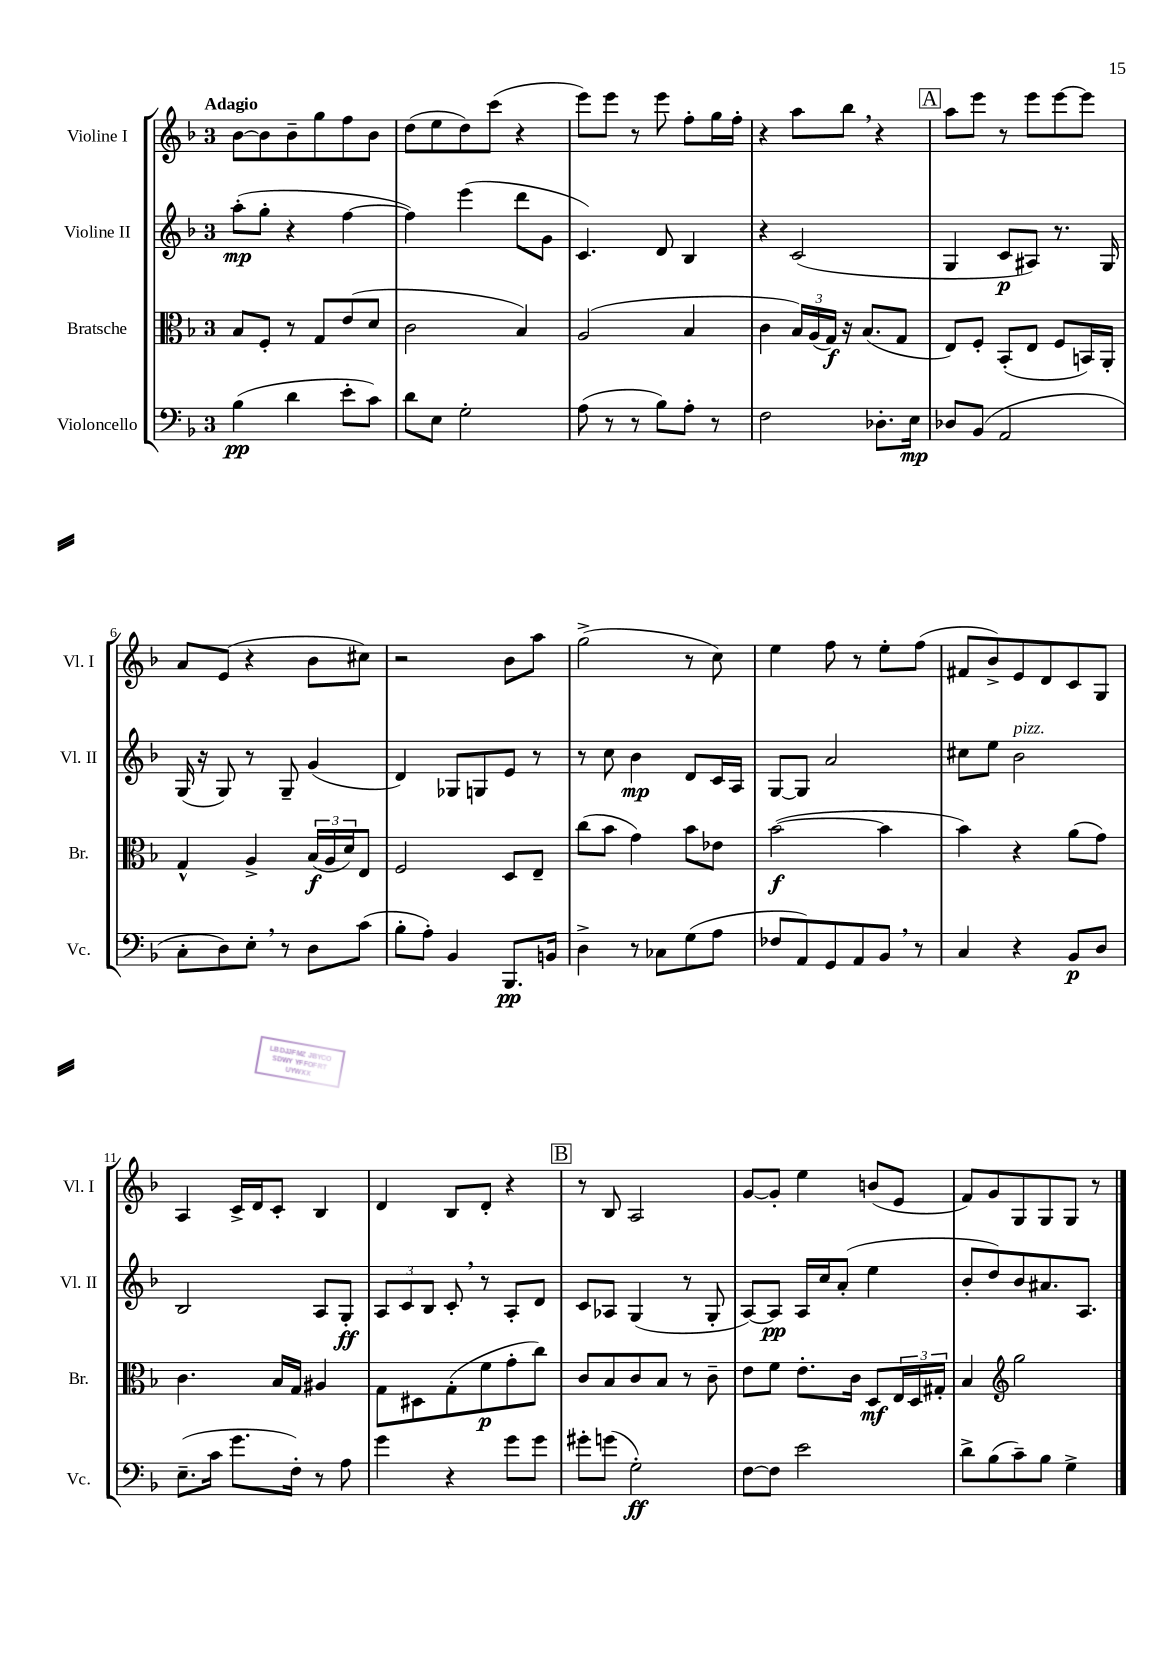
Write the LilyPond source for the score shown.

<<
\new StaffGroup <<
\new Staff = "s0" \with { instrumentName = "Violine I" shortInstrumentName = "Vl. I" } {
    \clef treble \key f \major \once \override Staff.TimeSignature.style = #'single-digit \time 3/4 \tempo "Adagio"
    bes'8~ bes'8 bes'8-- g''8 f''8 bes'8 |
    d''8( e''8 d''8) c'''8( r4 |
    e'''8) e'''8 r8 e'''8 f''8-. g''16 f''16-. |
    r4 a''8 bes''8 \breathe r4 |
    \mark \markup { \box "A" } a''8 e'''8 r8 e'''8 e'''8~ e'''8 |
    a'8 e'8( r4 bes'8 cis''8) |
    r2 bes'8 a''8 |
    g''2->( r8 c''8) |
    e''4 f''8 r8 e''8-. f''8( |
    fis'8 bes'8->) e'8 d'8 c'8 g8 |
    a4 c'16-> d'16 c'8-. bes4 |
    d'4 bes8 d'8-. r4 |
    \mark \markup { \box "B" } r8 bes8 a2 |
    g'8~ g'8-. e''4 b'8( e'8 |
    f'8) g'8 g8 g8 g8 r8 \bar "|." |
}
\new Staff = "s1" \with { instrumentName = "Violine II" shortInstrumentName = "Vl. II" } {
    \clef treble \key f \major \once \override Staff.TimeSignature.style = #'single-digit \time 3/4
    a''8-.\mp( g''8-. r4 f''4~ |
    f''4) e'''4( d'''8 g'8 |
    c'4.) d'8 bes4 |
    r4 c'2( |
    \mark \markup { \box "A" } g4 c'8\p ais8) r8. g16 |
    g16( r16 g8) r8 g8-- g'4( |
    d'4) ges8 g8 e'8 r8 |
    r8 c''8 bes'4\mp d'8 c'16 a16 |
    g8~ g8 a'2 |
    cis''8 e''8 bes'2^\markup { \italic "pizz." } |
    bes2 a8 g8-.\ff |
    \tuplet 3/2 { a8 c'8 bes8 } c'8-. \breathe r8 a8-. d'8 |
    \mark \markup { \box "B" } c'8 aes8 g4( r8 g8-. |
    a8~) a8\pp a16 c''16 a'8-.( e''4 |
    bes'8-. d''8) bes'8 ais'8. a8. \bar "|." |
}
\new Staff = "s2" \with { instrumentName = "Bratsche" shortInstrumentName = "Br." } {
    \clef alto \key f \major \once \override Staff.TimeSignature.style = #'single-digit \time 3/4
    bes8 f8-. r8 g8 e'8( d'8 |
    c'2 bes4) |
    a2( bes4 |
    c'4 \tuplet 3/2 { bes16) a16( g16\f) } r16 bes8.( g8 |
    \mark \markup { \box "A" } e8) f8-. bes,8-.( e8 f8 b,16) a,16-. |
    g4-^ a4-> \tuplet 3/2 { bes16\f( a16 d'16) } e8 |
    f2 d8 e8-- |
    c''8( bes'8 g'4) bes'8 ees'8 |
    bes'2~\f( bes'4 |
    bes'4) r4 a'8( g'8) |
    c'4. bes16 g16 ais4 |
    g8 dis8 g8-.( f'8\p g'8-. c''8) |
    \mark \markup { \box "B" } c'8 bes8 c'8 bes8 r8 c'8-- |
    e'8 f'8 e'8.-. c'16 d8\mf \tuplet 3/2 { e16 d16 gis16-. } |
    bes4 \clef treble g''2 \bar "|." |
}
\new Staff = "s3" \with { instrumentName = "Violoncello" shortInstrumentName = "Vc." } {
    \clef bass \key f \major \once \override Staff.TimeSignature.style = #'single-digit \time 3/4
    bes4\pp( d'4 e'8-. c'8) |
    d'8 e8 g2-. |
    a8( r8 r8 bes8) a8-. r8 |
    f2 des8.-. e16\mp |
    \mark \markup { \box "A" } des8 bes,8( a,2 |
    c8-. d8) e8-. \breathe r8 d8 c'8( |
    bes8-. a8-.) bes,4 bes,,8.\pp b,16 |
    d4-> r8 ces8 g8( a8 |
    fes8 a,8) g,8 a,8 bes,8 \breathe r8 |
    c4 r4 bes,8\p d8 |
    e8.--( c'16 g'8. f16-.) r8 a8 |
    g'4 r4 g'8 g'8 |
    \mark \markup { \box "B" } gis'8-. g'8( g2-.\ff) |
    f8~ f8 e'2 |
    d'8-> bes8( c'8--) bes8 g4-> \bar "|." |
}
>>
>>
